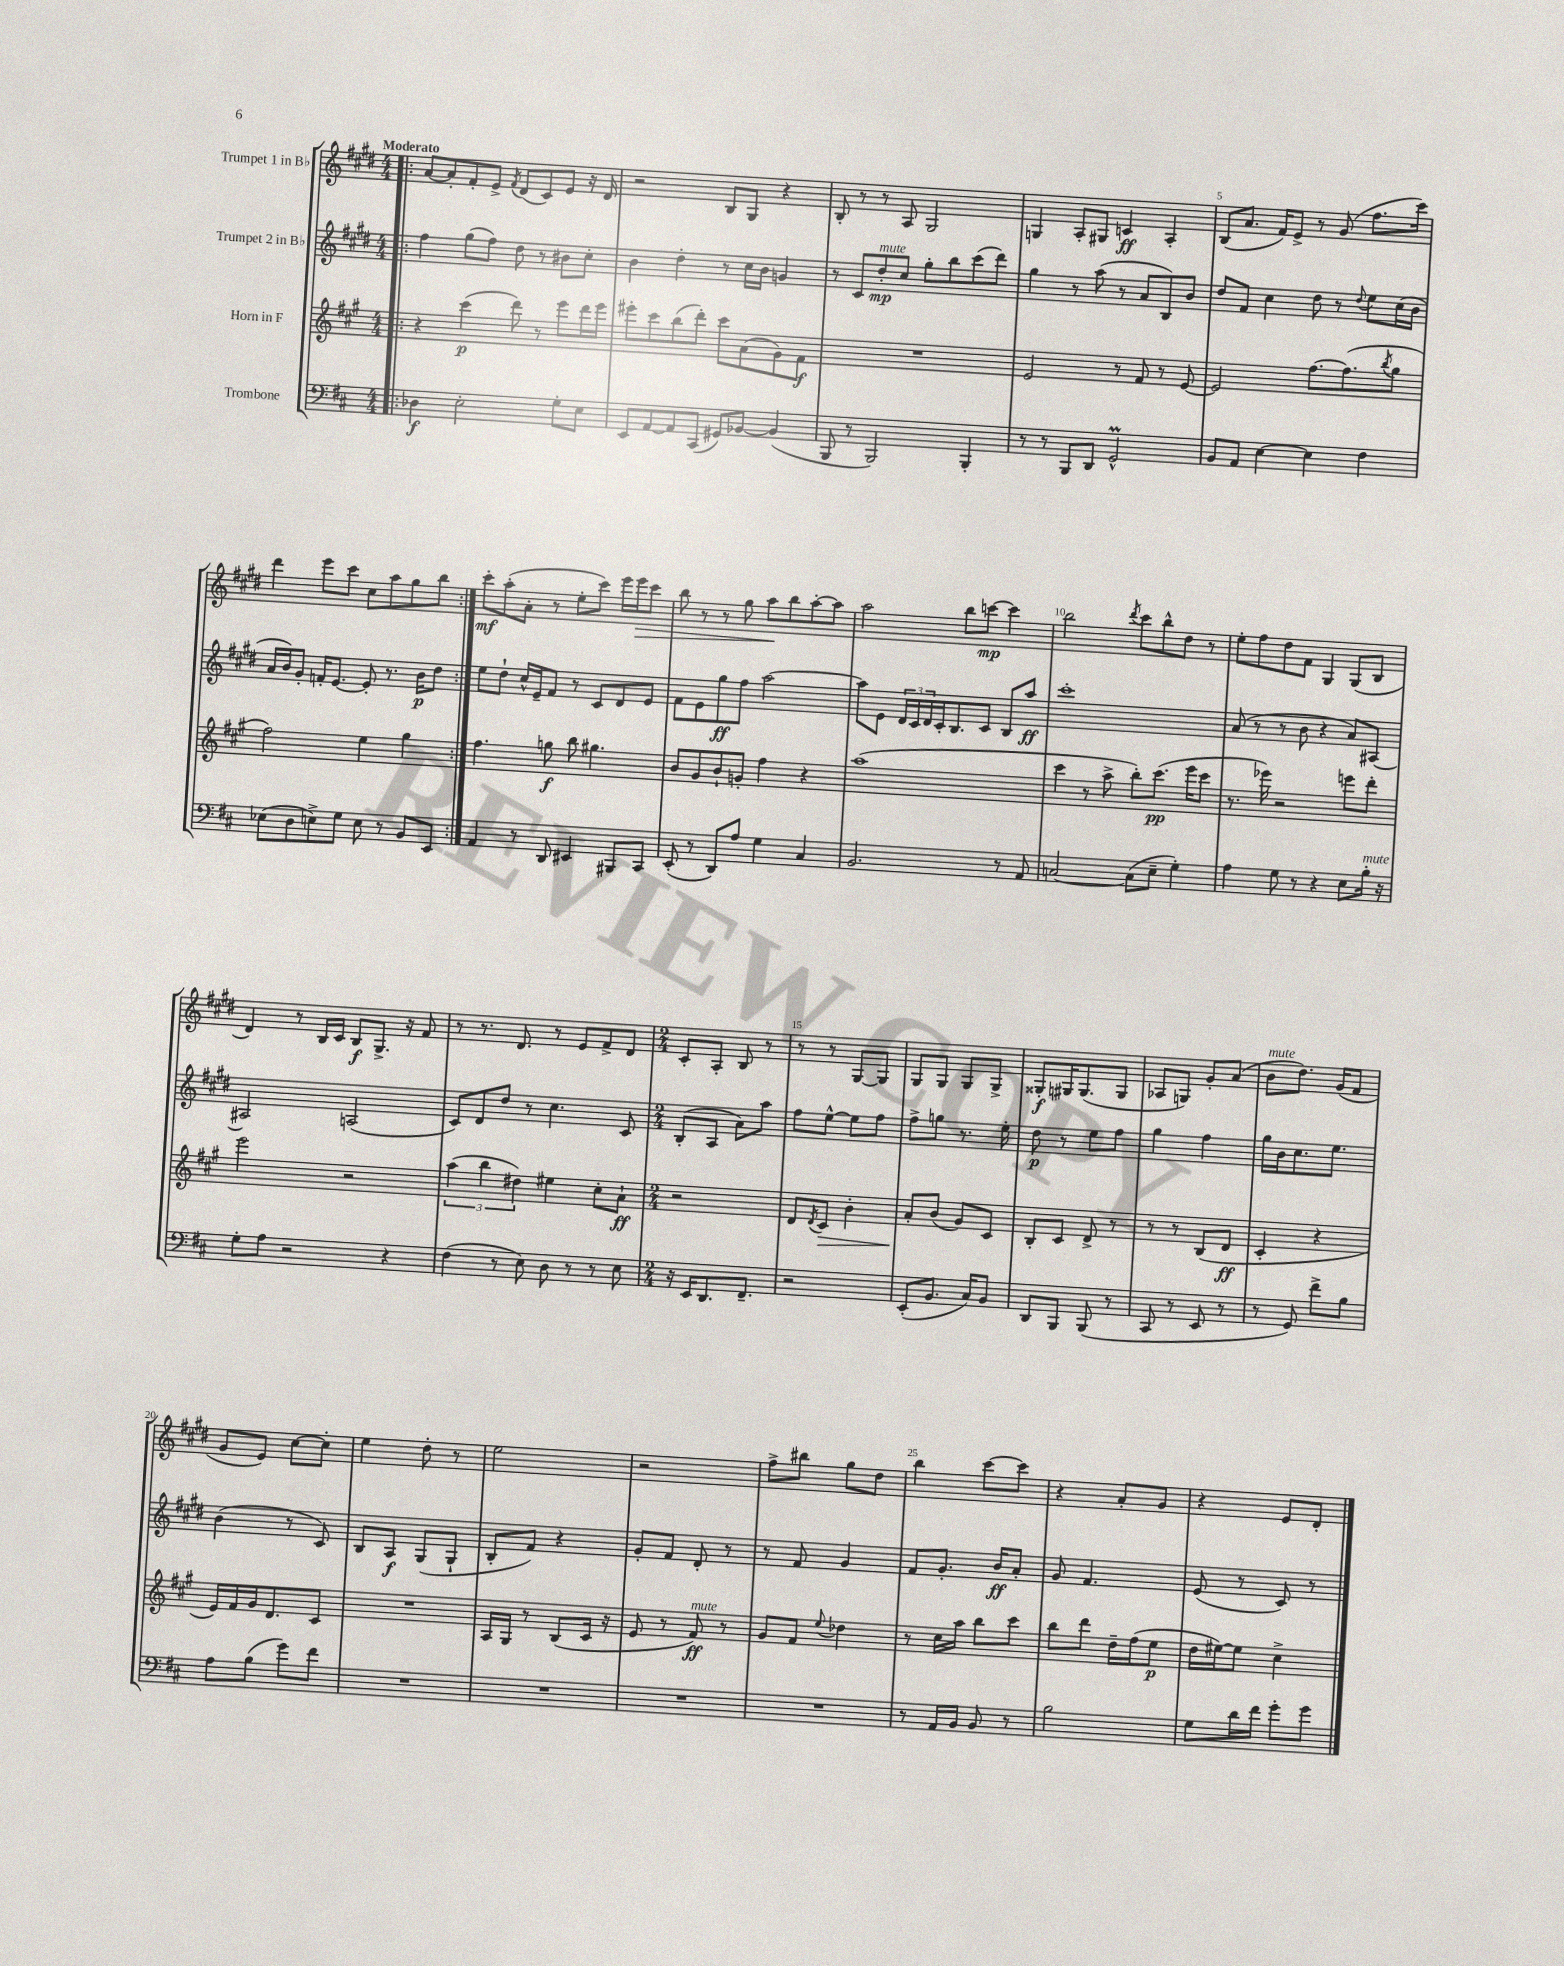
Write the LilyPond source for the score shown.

<<
\new StaffGroup <<
\new Staff = "s0" \with { instrumentName = "Trumpet 1 in Bb" } {
    \clef treble \key e \major \numericTimeSignature \time 4/4 \tempo "Moderato"
    \repeat volta 2 { \bar ".|:" a'8~ a'8-. fis'8-. e'8-> \acciaccatura { fis'8 } dis'8( cis'8) e'8 r16 dis'16 |
    r2 b8 gis8 r4 |
    b8-. r8 r8 a8 gis2 |
    g4 a8-. gis8 c'4\ff a4-. |
    b8( a'8. fis'16) e'8-> r8 gis'8( fis''8. cis'''16) |
    dis'''4 e'''8 cis'''8 cis''8 a''8 gis''8 b''8 | }
    cis'''8-.\mf a''8-.( a'8-. r8 e''8-. cis'''8) e'''16 e'''16\> cis'''8 |
    b''8 r8 r8 gis''8 a''8\! b''8 a''8~-. a''8 |
    a''2 b''8 c'''8~\mp c'''4 |
    b''2 \acciaccatura { dis'''8 } cis'''8 b''8-^ dis''8 r8 |
    e''8-. fis''8 dis''8 fis'8 gis4 gis8( b8 |
    dis'4) r8 b16 cis'16 b8\f gis8.-> r16 fis'8 |
    r8 r8. dis'8. r8 e'8 fis'8-> dis'8 |
    \numericTimeSignature \time 2/4 cis'8-. a8-. b8 r8 |
    r8 r8 gis8~ gis8 |
    gis8 gis8 gis8 gis8-> |
    gisis8-.\f gis16 gis8.( gis8 |
    aes8 g8) gis'8-. a'8( |
    b'8^\markup { \italic "mute" } dis''8.) gis'16( fis'8 |
    gis'8 e'8) cis''8~ cis''8-. |
    e''4 dis''8-. r8 |
    e''2 |
    r2 |
    fis''8-> bis''8 gis''8 dis''8 |
    b''4 cis'''8~ cis'''8 |
    r4 a'8-. gis'8 |
    r4 e'8 dis'8-. \bar "|." |
}
\new Staff = "s1" \with { instrumentName = "Trumpet 2 in Bb" } {
    \clef treble \key e \major \numericTimeSignature \time 4/4
    \repeat volta 2 { \bar ".|:" fis''4 gis''8( fis''8) dis''8 r8 bis'8 cis''8-. |
    b'4 dis''4-. r8 cis''16 b'16 g'4 |
    r8 cis'8 dis''8-.\mp^\markup { \italic "mute" } cis''8 gis''8-. b''8 cis'''8( dis'''8) |
    gis''4 r8 a''8( r8 a'8 b8) b'8 |
    dis''8 fis'8 cis''4 dis''8 r8 \appoggiatura { dis''8 } e''8 cis''16( b'16 |
    a'16 b'16) gis'8-. f'16-. e'8.~ e'8-. r8. b'16\p dis''8 | }
    e''8 dis''8-! cis''16-^ e'16-- fis'8 r8 cis'8 dis'8 e'8 |
    fis'8 e'8 gis''8\ff fis''8 a''2~ |
    a''8 e'8 \tuplet 3/2 { dis'16 cis'16 dis'16 } cis'16-. b8. cis'8 b8 a''8\ff |
    cis'''1-. |
    a'8( r8 r8 b'8 r4 a'8) ais8~ |
    ais2 a2( |
    cis'8) dis'8 dis''8 r8 cis''4. cis'8 |
    \numericTimeSignature \time 2/4 b8-.( a8 a'8) a''8 |
    fis''8 e''8~-^ e''8 fis''8 |
    fis''8-> g''8 r8. e''16-. |
    dis''8\p r8 e''8 fis''8 |
    gis''4 fis''4 |
    gis''16 b'16 cis''8. e''8. |
    b'4( r8 cis'8) |
    b8 a8\f gis8( gis8-! |
    b8-. fis'8) r4 |
    gis'8-. fis'8 dis'8-. r8 |
    r8 fis'8 gis'4 |
    fis'8 gis'8.-. b'16\ff a'8-. |
    gis'8 fis'4. |
    e'8( r8 cis'8) r8 \bar "|." |
}
\new Staff = "s2" \with { instrumentName = "Horn in F" } {
    \clef treble \key a \major \numericTimeSignature \time 4/4
    \repeat volta 2 { \bar ".|:" r4 cis'''4\p( d'''8) r8 e'''8 d'''16 e'''16 |
    eis'''8-. cis'''8 b''8( d'''8-.) cis'''8 a'8( gis'8) fis'8\f |
    R1 |
    e'2 r8 fis'8 r8 e'8~ |
    e'2 fis''8.~ fis''8.( \acciaccatura { b''8 } gis''8 |
    fis''2) e''4 gis''4 | }
    fis''4. g''8\f b''8 gis''4. |
    b'8 gis'8 b'8-! g'8-. fis''4 r4 |
    a''1( |
    cis'''4 r8 a''8-> b''8-.) cis'''8.\pp( e'''16 cis'''8 |
    r8. ees'''16) r2 e'''8 d'''8-. |
    e'''2 r2 |
    \tuplet 3/2 { a''4( b''4 dis''4) } eis''4 cis''8-. a'8-!\ff |
    \numericTimeSignature \time 2/4 r2 |
    d'8 \acciaccatura { d'8 } cis'8\> b'4-. |
    a'8-.\! b'8( gis'8) cis'8 |
    b8-. cis'8 d'8-> r8 |
    r8 r8 b8( d'8\ff |
    cis'4-. r4 |
    e'16) fis'16 gis'16 d'8. cis'8 |
    R2 |
    a16 gis16 r8 b8( cis'16 r16 |
    e'8 r8 fis'8\ff^\markup { \italic "mute" }) r8 |
    gis'8 fis'8 \appoggiatura { e''8 } des''4 |
    r8 cis''16 a''16 b''8 cis'''8 |
    b''8 d'''8 d''16-- fis''16( e''8\p |
    d''16 eis''16~) eis''8 cis''4-> \bar "|." |
}
\new Staff = "s3" \with { instrumentName = "Trombone" } {
    \clef bass \key d \major \numericTimeSignature \time 4/4
    \repeat volta 2 { \bar ".|:" des4\f e2-. g8-. e8 |
    e,8 a,8~ a,8 cis,8( gis,8) bes,8~ bes,4( |
    b,,8 r8 b,,2) b,,4-. |
    r8 r8 b,,8 d,8 g,2-^\prall |
    b,8 a,8 e4~ e4 fis4 |
    ees8( d8 e8->) g8 e8 r8 b,8 e,8 | }
    a,4 r8 d,8 eis,4 bis,,8 cis,8 |
    e,8-.( r8 d,8) a8 g4 cis4 |
    b,2. r8 a,8 |
    c2~ c8( e8-- g4-.) |
    a4 g8 r8 r4 e8 b16-.^\markup { \italic "mute" } r16 |
    g8-. a8 r2 r4 |
    fis4( r8 e8) d8 r8 r8 e8 |
    \numericTimeSignature \time 2/4 r16 e,16 d,8. fis,8.-- |
    r2 |
    e,8-.( b,8. cis16) b,8 |
    d,8 b,,8 b,,8( r8 |
    cis,8 r8 e,8 r8 |
    r8 g,8) fis'8-> b8 |
    a8 b8( g'8) fis'8 |
    R2 |
    R2 |
    R2 |
    R2 |
    r8 a,16 b,16 b,8 r8 |
    b2 |
    g8 d'16 fis'16 g'8-. g'8 \bar "|." |
}
>>
>>
\layout { \context { \Score \override BarNumber.break-visibility = ##(#f #t #t) barNumberVisibility = #(every-nth-bar-number-visible 5) } }
